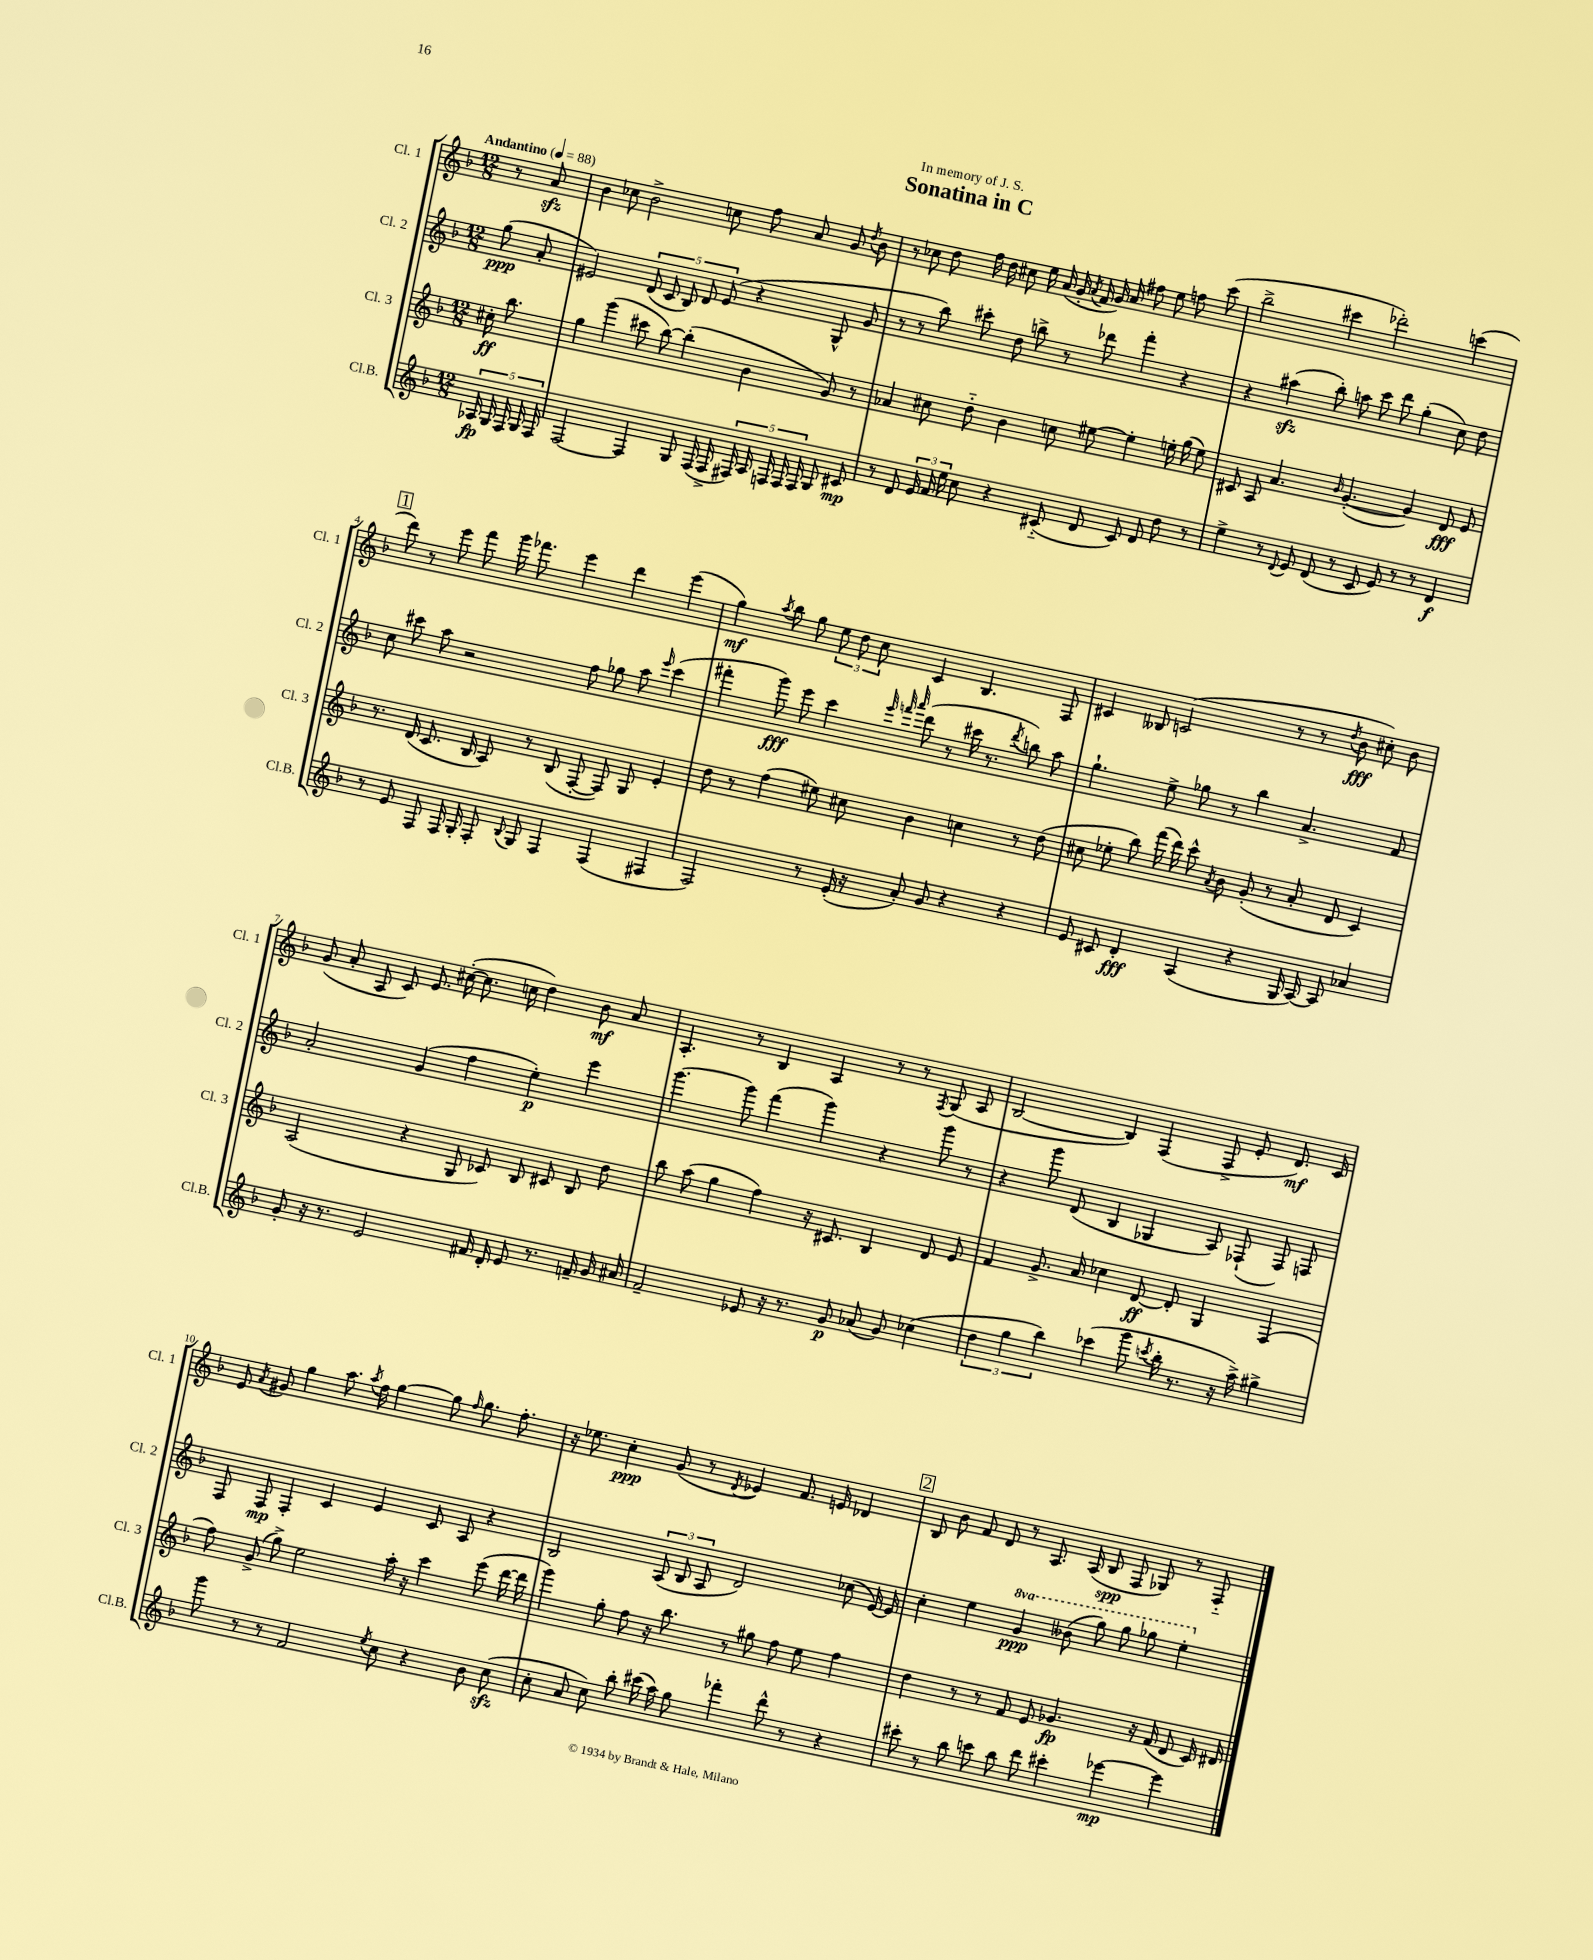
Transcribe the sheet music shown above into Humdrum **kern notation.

**kern	**dynam	**kern	**dynam	**kern	**dynam	**kern	**dynam
*part4	*part4	*part3	*part3	*part2	*part2	*part1	*part1
*staff4	*staff4	*staff3	*staff3	*staff2	*staff2	*staff1	*staff1
*I"Cl.B.	*	*I"Cl. 3	*	*I"Cl. 2	*	*I"Cl. 1	*
*I'Cl.B.	*	*I'Cl. 3	*	*I'Cl. 2	*	*I'Cl. 1	*
*clefG2	*	*clefG2	*	*clefG2	*	*clefG2	*
*k[b-]	*	*k[b-]	*	*k[b-]	*	*k[b-]	*
*M12/8	*	*M12/8	*	*M12/8	*	*M12/8	*
*MM88	*	*MM88	*	*MM88	*	*MM88	*
=	=	=	=	=	=	=	=
!	!	!	!	!	!	!LO:TX:a:B:t=Andantino	!
20A-X/	fp	16cc#X'\	ff	(8gg\	ppp	8r	.
20G/	.	.	.	.	.	.	.
.	.	8.bb-\	.	.	.	.	.
20F/	.	.	.	.	.	.	.
.	.	.	.	8a'/	.	8azz/	.
20G/	.	.	.	.	.	.	.
20F/	.	.	.	.	.	.	.
=1	=1	=1	=1	=1	=1	=1	=1
[2F/	.	4gg\	.	2e#X/)	.	4b-\	.
.	.	(4ggg\	.	.	.	8cc-X\	.
.	.	.	.	.	.	2b-^\	.
4F/]	.	8ccc#X\	.	(10d/	.	.	.
.	.	.	.	10c/	.	.	.
.	.	[8bb-\)	.	.	.	.	.
.	.	.	.	10B-/)	.	.	.
8G/	.	(4bb-'\]	.	.	.	.	.
.	.	.	.	10d/	.	.	.
(16F/	.	.	.	.	.	8ccn\	.
.	.	.	.	(10e#/	.	.	.
16F^/	.	.	.	.	.	.	.
20F#X/)	.	4b-\	.	4r	.	8ff\	.
20A/	.	.	.	.	.	.	.
20Fn/	.	.	.	.	.	.	.
.	.	.	.	.	.	8a/	.
20F/	.	.	.	.	.	.	.
20F/	.	.	.	.	.	.	.
8G/	.	8g/)	.	8G^^/	.	8g/	.
.	.	.	.	.	.	8qdd/	.
8c#X/	mp	8r	.	8g/	.	8b-\	.
=2	=2	=2	=2	=2	=2	=2	=2
8r	.	4a-X/	.	8r	.	8r	.
8d/	.	.	.	8r	.	8cc-X\	.
24e/	.	8cc#X\	.	8bb-\)	.	8dd\	.
24f/	.	.	.	.	.	.	.
24ee\	.	.	.	.	.	.	.
8cc\	.	8dd\	.	8ccc#X'\	.	16ff\	.
.	.	.	.	.	.	16dd\	.
4r	.	4b-\	.	8dd\	.	8cc#X\	.
.	.	.	.	8bbn^\	.	16ee\	.
.	.	.	.	.	.	(16a/	.
(8c#X/	.	8ccn\	.	8r	.	16g'/	.
.	.	.	.	.	.	8qa/	.
.	.	.	.	.	.	16f/	.
8d/	.	[8ee#X\	.	8ddd-X\	.	16g/)	.
.	.	.	.	.	.	16a/	.
8c#/)	.	4ee#'\]	.	4fff'\	.	8ff#X\	.
8d/	.	.	.	.	.	8ee\	.
8dd\	.	16een'\	.	4r	.	8ffn\	.
.	.	(16gg\	.	.	.	.	.
8r	.	8ee\)	.	.	.	(8ccc\	.
=3	=3	=3	=3	=3	=3	=3	=3
4ee^\	.	8c#X/	.	4r	.	2bb-^\	.
.	.	8A/	.	.	.	.	.
8r	.	4.a/	.	(4aa#Xzz\	.	.	.
8qqd/	.	.	.	.	.	.	.
8e/	.	.	.	.	.	.	.
(8d/	.	.	.	8bb-'\)	.	4ccc#X\	.
.	.	16qqb-/	.	.	.	.	.
8r	.	([4.g'/	.	8aan\	.	.	.
8c/	.	.	.	8ccc\	.	2ddd-X'\)	.
8e/)	.	.	.	8ddd\	.	.	.
8r	.	4g/])	.	(4gg'\	.	.	.
8r	.	.	.	.	.	.	.
4d/	f	8d/	fff	8cc\)	.	(4cccn\	.
.	.	8e/	.	8dd\	.	.	.
!!LO:LB:g=z
!!LO:REH:place=s1:t=1
=4	=4	=4	=4	=4	=4	=4	=4
8r	.	8.r	.	8cc\	.	8ddd\)	.
8e/	.	.	.	8ccc#X\	.	8r	.
.	.	(16d/	.	.	.	.	.
8F/	.	8.c/	.	8aa\	.	8eee\	.
16F/	.	.	.	2r	.	8fff\	.
16G'/	.	16B-/	.	.	.	.	.
8F'/	.	8A/)	.	.	.	16ggg\	.
.	.	.	.	.	.	8.fff-X\	.
8qqB-/	.	.	.	.	.	.	.
8G/	.	8r	.	.	.	.	.
4F/	.	(8B-/	.	.	.	4eee\	.
.	.	[8F'/	.	8ff\	.	.	.
(4F/	.	8F/])	.	8gg-X\	.	4ddd\	.
.	.	8G/	.	8aa\	.	.	.
.	.	.	.	16qqeee/	.	.	.
4F#X/	.	4e'/	.	(4ccc#\	.	(4eee\	.
=5	=5	=5	=5	=5	=5	=5	=5
2F/)	.	8dd\	.	4fff#X'\	.	4gg\)	mf
.	.	8r	.	.	.	.	.
.	.	.	.	.	.	8qaa/	.
.	.	(4ff\	.	8ggg\)	fff	8bb-\	.
.	.	.	.	8eee\	.	8gg\	.
8r	.	8ee#X\)	.	4ccc\	.	12ee\	.
.	.	.	.	.	.	12dd\	.
(16e'/	.	8cc#X\	.	.	.	.	.
.	.	.	.	.	.	12cc\	.
16r	.	.	.	.	.	.	.
.	.	.	.	32qqeee/	.	.	.
.	.	.	.	32qqfffn/	.	.	.
.	.	.	.	32qqaaa/	.	.	.
8a'/)	.	4b-\	.	(8ddd\	.	4c/	.
8g/	.	.	.	8r	.	.	.
4r	.	4ccn\	.	16ccc#X\	.	4.B-/	.
.	.	.	.	8.r	.	.	.
.	.	.	.	8qddd/	.	.	.
4r	.	8r	.	8bbn\)	.	.	.
.	.	(8dd\	.	8aa\	.	8F/	.
=6	=6	=6	=6	=6	=6	=6	=6
8e/	.	8cc#X\	.	4.gg`\	.	4c#X/	.
8c#X/	.	8ee-X'\	.	.	.	.	.
4d'/	fff	8bb-\)	.	.	.	8B--X/	.
.	.	(16fff\	.	8ee^\	.	(2cn/	.
.	.	16ddd\)	.	.	.	.	.
(4A/	.	8ccc^^\	.	8gg-X\	.	.	.
.	.	8qa/	.	.	.	.	.
.	.	8b-\	.	8r	.	.	.
4r	.	(8g'/	.	4bb-\	.	.	.
.	.	8r	.	.	.	8r	.
16G/	.	8a'/	.	4.a^/	.	8r	.
[16A/)	.	.	.	.	.	.	.
.	.	.	.	.	.	8qdd/	.
8A/]	.	8d/	.	.	.	8b-\	fff
4a-X/	.	4c/)	.	.	.	8cc#X'\)	.
.	.	.	.	8f/	.	8b-\	.
!!LO:LB:g=z
=7	=7	=7	=7	=7	=7	=7	=7
8g'/	.	(2A/	.	2a'/	.	(8g/	.
16r	.	.	.	.	.	8a'/	.
8.r	.	.	.	.	.	.	.
.	.	.	.	.	.	8A/	.
2e/	.	.	.	.	.	8c/)	.
.	.	4r	.	(4g/	.	8.e/	.
.	.	.	.	.	.	([16cc#X'\	.
.	.	8G/	.	4ff\	.	8.cc#\]	.
16f#X/	.	8c-X/)	.	.	.	.	.
16d'/	.	.	.	.	.	16ccn\	.
8e/	.	8B-/	.	4ee'\)	p	4dd\)	.
8.r	.	8c#X/	.	.	.	.	.
.	.	8B-/	.	4eee\	.	8b-\	mf
16fn~/	.	.	.	.	.	.	.
16g/	.	8dd\	.	.	.	8a/	.
16a#X/	.	.	.	.	.	.	.
=8	=8	=8	=8	=8	=8	=8	=8
2f~/	.	8bb-\	.	[4.ggg\	.	4.A'/	.
.	.	(8aa\	.	.	.	.	.
.	.	4gg\	.	.	.	.	.
.	.	.	.	8ggg\]	.	8r	.
8e-X/	.	4ff\)	.	(4fff\	.	4B-/	.
16r	.	.	.	.	.	.	.
8.r	.	.	.	.	.	.	.
.	.	16r	.	4ggg\)	.	4A/	.
.	.	8.c#X/	.	.	.	.	.
8g/	p	.	.	.	.	.	.
(8a-X/	.	4B-/	.	4r	.	8r	.
8g/)	.	.	.	.	.	8r	.
.	.	.	.	.	.	8qF/	.
(4cc-X\	.	8d/	.	8ggg\	.	(8G/	.
.	.	8e/	.	8r	.	8A/	.
=9	=9	=9	=9	=9	=9	=9	=9
6dd\	.	4f/	.	4r	.	[2B-/	.
6gg\	.	.	.	.	.	.	.
.	.	8.g^/	.	8ggg\	.	.	.
6bb-\)	.	.	.	.	.	.	.
.	.	.	.	(8d/	.	.	.
.	.	16a/	.	.	.	.	.
(4ccc-X\	.	4cc-X\	.	4B-/	.	4B-/])	.
8ggg\	.	[8d/	ff	4G-X/	.	(4F/	.
8qcccn/	.	.	.	.	.	.	.
16bb-'\	.	8d'/]	.	.	.	.	.
8.r	.	.	.	.	.	.	.
.	.	4G/	.	8A/)	.	8F^/	.
16r	.	.	.	(8F-X`/	.	8e'/	.
16aa^\)	.	.	.	.	.	.	.
4gg#X^\	.	(4F/	.	8F-/)	.	8.d/)	mf
.	.	.	.	8Fn/	.	.	.
.	.	.	.	.	.	16c/	.
!!LO:LB:g=z
=10	=10	=10	=10	=10	=10	=10	=10
8ggg\	.	8ff\)	.	8F/	.	8e/	.
.	.	.	.	.	.	8qa/	.
8r	.	(8g^/	.	8F/	mp	8g#X/	.
8r	.	8gg^\)	.	4F'/	.	4gg\	.
2f/	.	2ee\	.	.	.	.	.
.	.	.	.	4c/	.	8.aa\	.
.	.	.	.	.	.	8qaa/	.
.	.	.	.	.	.	16ff\	.
.	.	.	.	4e/	.	[4gg\	.
8qee/	.	.	.	.	.	.	.
8cc\	.	16aa'\	.	.	.	.	.
.	.	16r	.	.	.	.	.
4r	.	4ccc\	.	8c/	.	8gg\]	.
.	.	.	.	.	.	16qqff/	.
.	.	.	.	8A/	.	8.gg\	.
8b-\	.	(8eee\	.	4r	.	.	.
.	.	.	.	.	.	8.ff'\	.
(8cczz\	.	[16ddd\	.	.	.	.	.
.	.	16ddd\]	.	.	.	.	.
=11	=11	=11	=11	=11	=11	=11	=11
8cc'\	.	4ggg\)	.	2B-/	.	16r	.
.	.	.	.	.	.	8.ee-X\	.
8a/	.	.	.	.	.	.	.
8cc\)	.	8gg'\	.	.	.	4cc'\	ppp
8bb-'\	.	8ff\	.	.	.	.	.
(16ccc#X\	.	16r	.	(12A/	.	(8g/	.
16aa\)	.	8.bb-\	.	.	.	.	.
.	.	.	.	12B-/	.	.	.
8gg\	.	.	.	.	.	8r	.
.	.	.	.	12A/	.	.	.
.	.	.	.	.	.	8qd/	.
4fff-X'\	.	8r	.	2d/)	.	4e-X/)	.
.	.	8gg#X\	.	.	.	.	.
8ddd^^\	.	8ff\	.	.	.	8.f/	.
8r	.	8ee\	.	.	.	.	.
.	.	.	.	.	.	16en/	.
4r	.	4ff\	.	(8cc-X\	.	4d-X/	.
.	.	.	.	[16e/)	.	.	.
.	.	.	.	16e/]	.	.	.
!!LO:REH:place=s1:t=2
=12	=12	=12	=12	=12	=12	=12	=12
8ccc#X'\	.	4dd\	.	4cc'\	.	8B-/	.
8r	.	.	.	.	.	8b-\	.
8bb-\	.	8r	.	4ee\	.	8f/	.
8cccn\	.	8r	.	.	.	8d/	.
*	*	*	*	*8va	*	*	*
8bb-\	.	8f/	.	4gg/	ppp	8r	.
8ddd\	.	8e/	.	.	.	8.A/	.
4ccc#X'\	.	4.g-X/	fp	(8bb--X\	.	.	.
.	.	.	.	.	.	(16A/	.
.	.	.	.	8ggg\)	.	8B-/	spp
[4eee-X\	mp	.	.	8ggg\	.	8F/	.
.	.	16r	.	8ggg-X\	.	8G-X/)	.
.	.	(16f/	.	.	.	.	.
4eee-\]	.	8d/	.	4eee'\	.	8r	.
.	.	16c/)	.	.	.	8F/	.
.	.	16d#X/	.	.	.	.	.
*	*	*	*	*X8va	*	*	*
==	==	==	==	==	==	==	==
*-	*-	*-	*-	*-	*-	*-	*-
